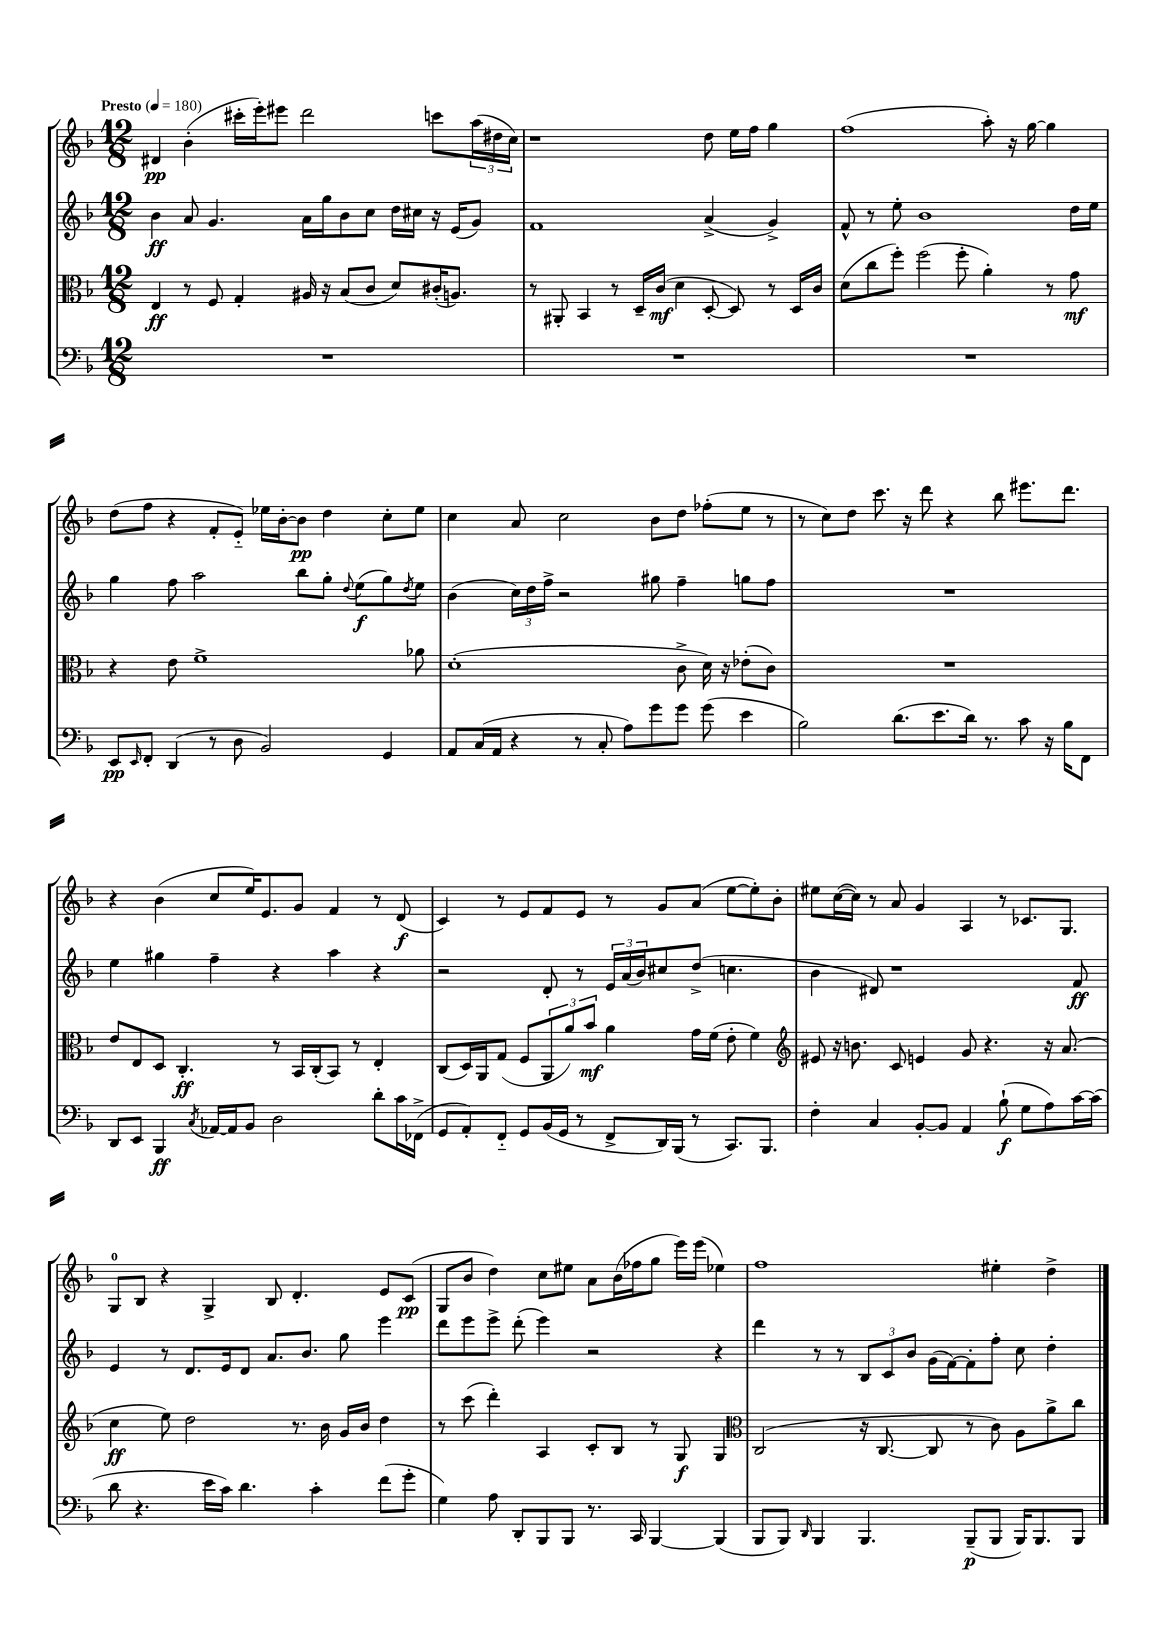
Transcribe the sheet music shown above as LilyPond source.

<<
\new StaffGroup <<
\new Staff = "s0" {
    \clef treble \key f \major \numericTimeSignature \time 12/8 \tempo "Presto" 4 = 180
    dis'4\pp bes'4-.( cis'''16-. e'''16-.) eis'''8 d'''2 c'''8 \tuplet 3/2 { a''16( dis''16 c''16) } |
    r1 d''8 e''16 f''16 g''4 |
    f''1( a''8-.) r16 g''16~ g''4 |
    d''8( f''8 r4 f'8-. e'8-_) ees''16 bes'16~-. bes'8\pp d''4 c''8-. ees''8 |
    c''4 a'8 c''2 bes'8 d''8 fes''8-.( e''8 r8 |
    r8 c''8) d''8 c'''8. r16 d'''8 r4 bes''8 eis'''8. d'''8. |
    r4 bes'4( c''8 e''16) e'8. g'8 f'4 r8 d'8\f( |
    c'4) r8 e'8 f'8 e'8 r8 g'8 a'8( e''8~ e''8-.) bes'8-. |
    eis''8 c''16~( c''16) r8 a'8 g'4 a4 r8 ces'8. g8. |
    g8-0 bes8 r4 g4-> bes8 d'4.-. e'8 c'8\pp( |
    g8 bes'8 d''4) c''8 eis''8 a'8 bes'16( fes''16 g''8 e'''16) e'''16( ees''4) |
    f''1 eis''4-. d''4-> \bar "|." |
}
\new Staff = "s1" {
    \clef treble \key f \major \numericTimeSignature \time 12/8
    bes'4\ff a'8 g'4. a'16 g''16 bes'8 c''8 d''16 cis''16 r16 e'16( g'8) |
    f'1 a'4->( g'4->) |
    f'8-^ r8 e''8-. bes'1 d''16 e''16 |
    g''4 f''8 a''2 bes''8 g''8-. \appoggiatura { d''8 } e''8\f( g''8) \acciaccatura { d''8 } e''8 |
    bes'4( \tuplet 3/2 { c''16) d''16 f''16-> } r2 gis''8 f''4-- g''8 f''8 |
    R1. |
    e''4 gis''4 f''4-- r4 a''4 r4 |
    r2 d'8-. r8 \tuplet 3/2 { e'16 a'16( bes'16) } cis''8 d''8->( c''4. |
    bes'4 dis'8) r1 f'8\ff |
    e'4 r8 d'8. e'16 d'8 a'8. bes'8. g''8 e'''4 |
    d'''8 e'''8 e'''8-> d'''8-.( e'''4) r2 r4 |
    d'''4 r8 r8 \tuplet 3/2 { bes8 c'8 bes'8 } g'16( f'16~) f'8-. f''8-. c''8 d''4-. \bar "|." |
}
\new Staff = "s2" {
    \clef alto \key f \major \numericTimeSignature \time 12/8
    e4\ff r8 f8 g4-. ais16 r16 bes8( c'8 d'8) cis'16-.( a8.) |
    r8 ais,8-. bes,4 r8 d16-- c'16\mf( d'4 d8~-. d8) r8 d16 c'16 |
    d'8( c''8 f''8-.) f''2( f''8-. a'4-.) r8 g'8\mf |
    r4 e'8 f'1-> aes'8 |
    d'1-.( c'8-> d'16) r16 ees'8-.( c'8) |
    R1. |
    e'8 e8 d8 c4.-.\ff r8 bes,16 c16-.( bes,8) r8 e4-. |
    c8( d16) a,16 g8( f8 \tuplet 3/2 { a,8 a'8) bes'8\mf } a'4 g'16 f'16( e'8-. f'4) |
    \clef treble eis'8 r16 b'8. c'8 e'4 g'8 r4. r16 a'8.( |
    c''4\ff e''8) d''2 r8. bes'16 g'16 bes'16 d''4 |
    r8 c'''8( d'''4-.) a4 c'8-. bes8 r8 g8\f g4 |
    \clef alto c2( r16 c8.~ c8 r8 c'8) a8 a'8-> c''8 \bar "|." |
}
\new Staff = "s3" {
    \clef bass \key f \major \numericTimeSignature \time 12/8
    R1. |
    R1. |
    R1. |
    e,8\pp \grace { e,16 } f,8-. d,4( r8 d8 bes,2) g,4 |
    a,8 c16( a,16 r4 r8 c8-. a8) g'8 g'8 g'8( e'4 |
    bes2) d'8.( e'8. d'16) r8. c'8 r16 bes16 f,8 |
    d,8 e,8 bes,,4\ff \acciaccatura { c8 } aes,16~ aes,16 bes,8 d2 d'8-. c'16 fes,16->( |
    g,8 a,8-.) f,8-_ g,8 bes,16( g,16 r8 f,8-> d,16) bes,,16( r8 c,8.) bes,,8. |
    f4-. c4 bes,8~-. bes,8 a,4 bes8-!\f( g8 a8) c'16~ c'16( |
    d'8 r4. e'16 c'16) d'4. c'4-. f'8( g'8-. |
    g4) a8 d,8-. bes,,8 bes,,8 r8. c,16 bes,,4~ bes,,4( |
    bes,,8 bes,,8) \grace { d,16 } bes,,4 bes,,4. bes,,8--\p( bes,,8 bes,,16) bes,,8. bes,,8 \bar "|." |
}
>>
>>
\layout { \context { \Score \remove "Bar_number_engraver" } }
